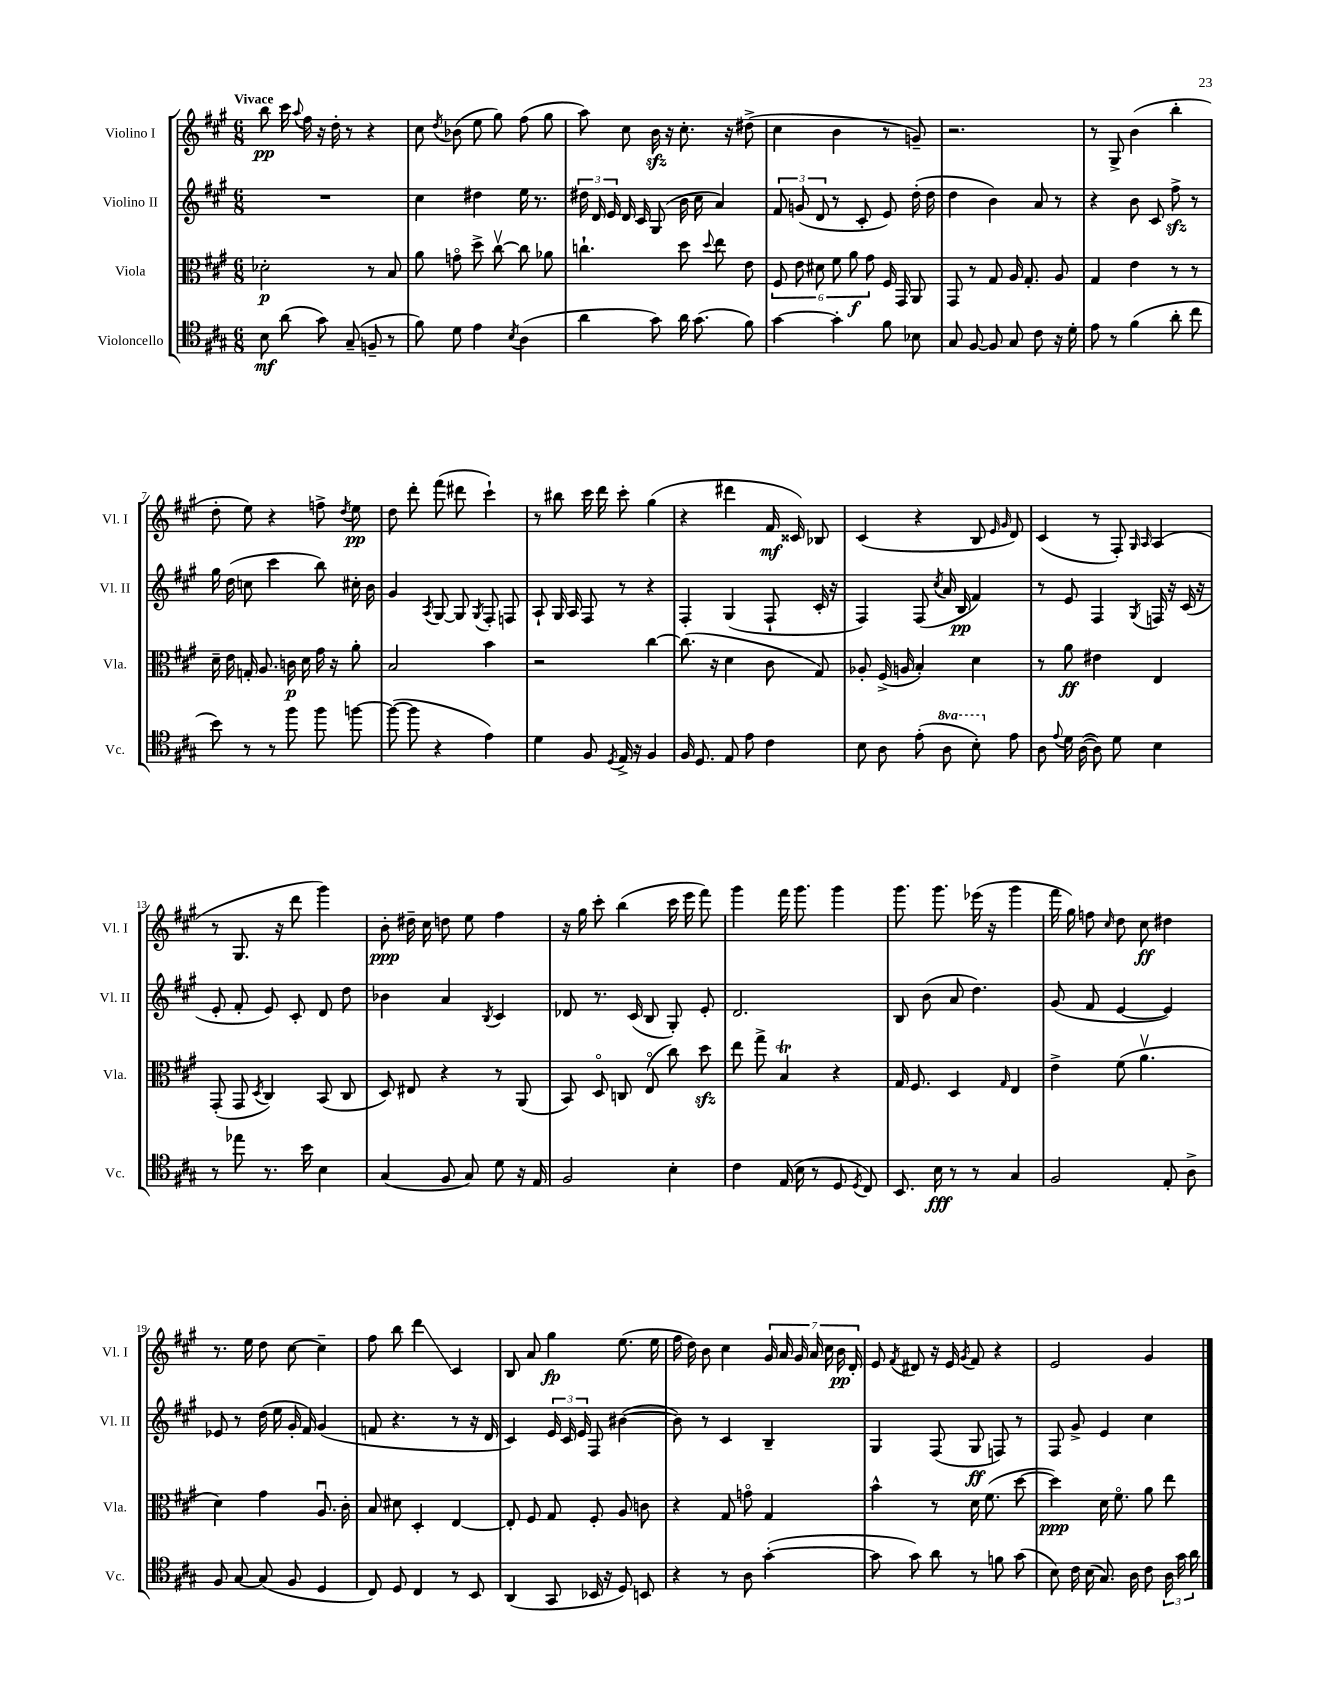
<<
\new StaffGroup <<
\new Staff = "s0" \with { instrumentName = "Violino I" shortInstrumentName = "Vl. I" } {
    \clef treble \key a \major \numericTimeSignature \time 6/8 \tempo "Vivace"
    \autoBeamOff b''8\pp cis'''16 \appoggiatura { a''8 } fis''16 r16 d''16-. r8 r4 |
    cis''8 \acciaccatura { d''8 } bes'8( e''8 gis''8) fis''8( gis''8 |
    a''8) cis''8 b'16\sfz r16 cis''8.-. r16 dis''8->( |
    cis''4 b'4 r8 g'8--) |
    r2. |
    r8 gis8-> b'4( b''4-. |
    d''8-. e''8) r4 f''8-> \acciaccatura { d''8 } e''8\pp |
    d''8 d'''8-. fis'''8( dis'''8 cis'''4-!) |
    r8 bis''8 cis'''16 d'''16 cis'''8-. gis''4( |
    r4 dis'''4 fis'16\mf cisis'16) bes8 |
    cis'4( r4 b8 \grace { e'16 gis'16 } d'8) |
    cis'4( r8 fis8-.) \grace { gis16 a16 } a4( |
    r8 gis8. r16 d'''8 gis'''4) |
    b'8-.\ppp dis''16-- cis''16 d''8 e''8 fis''4 |
    r16 gis''16 cis'''8-. b''4( cis'''16 e'''16 fis'''8) |
    gis'''4 fis'''16 gis'''8. gis'''4 |
    gis'''8. gis'''8. ees'''16( r16 gis'''4 |
    fis'''16 gis''16) f''8 \grace { cis''16 } d''8 cis''8\ff dis''4 |
    r8. e''16 d''8 cis''8~ cis''4-- |
    fis''8 b''8 d'''4\glissando cis'4 |
    b8 a'8 gis''4\fp e''8.( e''16 |
    fis''16 d''16) b'8 cis''4 \tuplet 7/4 { gis'16 a'16 gis'16 a'16 cis''16 b'16\pp d'16-. } |
    e'8 \acciaccatura { fis'8 } dis'8 r16 e'16 \acciaccatura { gis'8 } fis'8 r4 |
    e'2 gis'4 \bar "|." |
}
\new Staff = "s1" \with { instrumentName = "Violino II" shortInstrumentName = "Vl. II" } {
    \clef treble \key a \major \numericTimeSignature \time 6/8
    \autoBeamOff R2. |
    cis''4 dis''4 e''16 r8. |
    \tuplet 3/2 { dis''16 d'16 e'16 } d'16 cis'16 gis8( b'16 cis''16 a'4) |
    \tuplet 3/2 { fis'8 g'8( d'8 } r8 cis'8-. e'8) d''16-.( d''16 |
    d''4 b'4) a'8 r8 |
    r4 b'8 cis'8 fis''8->\sfz r8 |
    gis''16 d''16( c''8 cis'''4 b''8) cis''16-. b'16 |
    gis'4 \acciaccatura { a8 } gis8~ gis8 \acciaccatura { gis8 } fis8-. f8 |
    a8-! gis16 a16 fis8 r8 r4 |
    fis4-. gis4( fis8-! cis'16-. r16 |
    fis4) fis8( \acciaccatura { cis''8 } a'16 b16\pp fis'4) |
    r8 e'8 fis4 \acciaccatura { gis8 } f16 r16 cis'16( r16 |
    e'8-. fis'8-. e'8) cis'8-. d'8 d''8 |
    bes'4 a'4 \acciaccatura { b8 } cis'4 |
    des'8 r8. cis'16( b8 gis8-.) e'8-. |
    d'2. |
    b8 b'8( a'8 d''4.) |
    gis'8( fis'8 e'4~ e'4) |
    ees'8 r8 d''16( e''16 gis'16-. fis'16) gis'4( |
    f'8 r4. r8 r16 d'16 |
    cis'4) \tuplet 3/2 { e'16 cis'16 e'16 } fis8 bis'4~( |
    bis'8) r8 cis'4 b4-- |
    gis4 fis8( gis8\ff f8) r8 |
    fis8 gis'8-> e'4 cis''4 \bar "|." |
}
\new Staff = "s2" \with { instrumentName = "Viola" shortInstrumentName = "Vla." } {
    \clef alto \key a \major \numericTimeSignature \time 6/8
    \autoBeamOff des'2-.\p r8 b8 |
    a'8 g'8\flageolet d''8-> cis''8~\upbow cis''8 aes'8 |
    c''4.-! d''8 \appoggiatura { d''8 } e''8 e'8 |
    \tuplet 6/4 { fis8 e'8 dis'8 fis'8 a'8\f gis'8 } fis16 gis,16 a,8 |
    gis,8 r8 gis8 a16 gis8.-. a8 |
    gis4 e'4 r8 r8 |
    d'16-- e'16 g16-. a8. c'16\p d'16 gis'16 r16 a'8-. |
    b2 b'4 |
    r2 cis''4~ |
    cis''8.( r16 d'4 cis'8 gis8) |
    aes8-. fis16->( a16 b4-.) d'4 |
    r8 a'8\ff eis'4 e4 |
    gis,8-.( gis,8 \acciaccatura { d8 } cis4) b,8( cis8 |
    d8) eis8 r4 r8 a,8( |
    b,8) d8\flageolet c8 e8\flageolet( cis''8) d''8\sfz |
    e''8 gis''8-> b4\trill r4 |
    gis16 fis8. d4 \grace { gis16 } e4 |
    e'4-> fis'8( a'4.\upbow |
    d'4) gis'4 a8.\downbow cis'16-. |
    b8 dis'8 d4-. e4~ |
    e8-. fis8 gis8 fis8-. a8 c'8 |
    r4 gis8 g'8\flageolet gis4 |
    b'4-^ r8 d'16 fis'8.( d''8~ |
    d''4\ppp) d'16 fis'8.\flageolet a'8 e''8 \bar "|." |
}
\new Staff = "s3" \with { instrumentName = "Violoncello" shortInstrumentName = "Vc." } {
    \clef tenor \key a \major \numericTimeSignature \time 6/8 \set Staff.ottavationMarkups = #ottavation-simple-ordinals
    \autoBeamOff b8\mf a'8( gis'8) gis8--( f8-- r8 |
    fis'8) d'8 e'4 \acciaccatura { b8 } a4( |
    a'4 gis'8) a'16 gis'8.( fis'8) |
    gis'4~ gis'4-. fis'8 bes8 |
    gis8 fis8~ fis8 gis8 cis'8 r16 d'16-. |
    e'8 r8 fis'4( a'8-. cis''8 |
    b'8) r8 r8 fis''8 fis''8 f''8~ |
    f''8~( f''8 r4 e'4) |
    d'4 fis8 \acciaccatura { d8 } e16-> r16 fis4 |
    fis16 d8. e8 e'8 cis'4 |
    b8 a8 e'8-.( \ottava #1 a'8 b'8-.) \ottava #0 e'8 |
    a8 \appoggiatura { e'8 } d'16 a16~( a8) d'8 b4 |
    r8 ees''8 r8. b'16 b4 |
    gis4( fis8 gis8) d'8 r16 e16 |
    fis2 b4-. |
    cis'4 e16( b16 r8 d8 \acciaccatura { d8 } cis8) |
    b,8. b16\fff r8 r8 gis4 |
    fis2 e8-. a8-> |
    fis8 gis8~ gis8( fis8 d4 |
    cis8) d8 cis4 r8 b,8 |
    a,4( gis,8 bes,16 r16 d8) b,8 |
    r4 r8 a8 gis'4~-.( |
    gis'8 gis'8) a'8 r8 f'8 gis'8( |
    b8) cis'16 b16( gis8.) a16 cis'8 \tuplet 3/2 { a16 gis'16 a'16 } \bar "|." |
}
>>
>>
